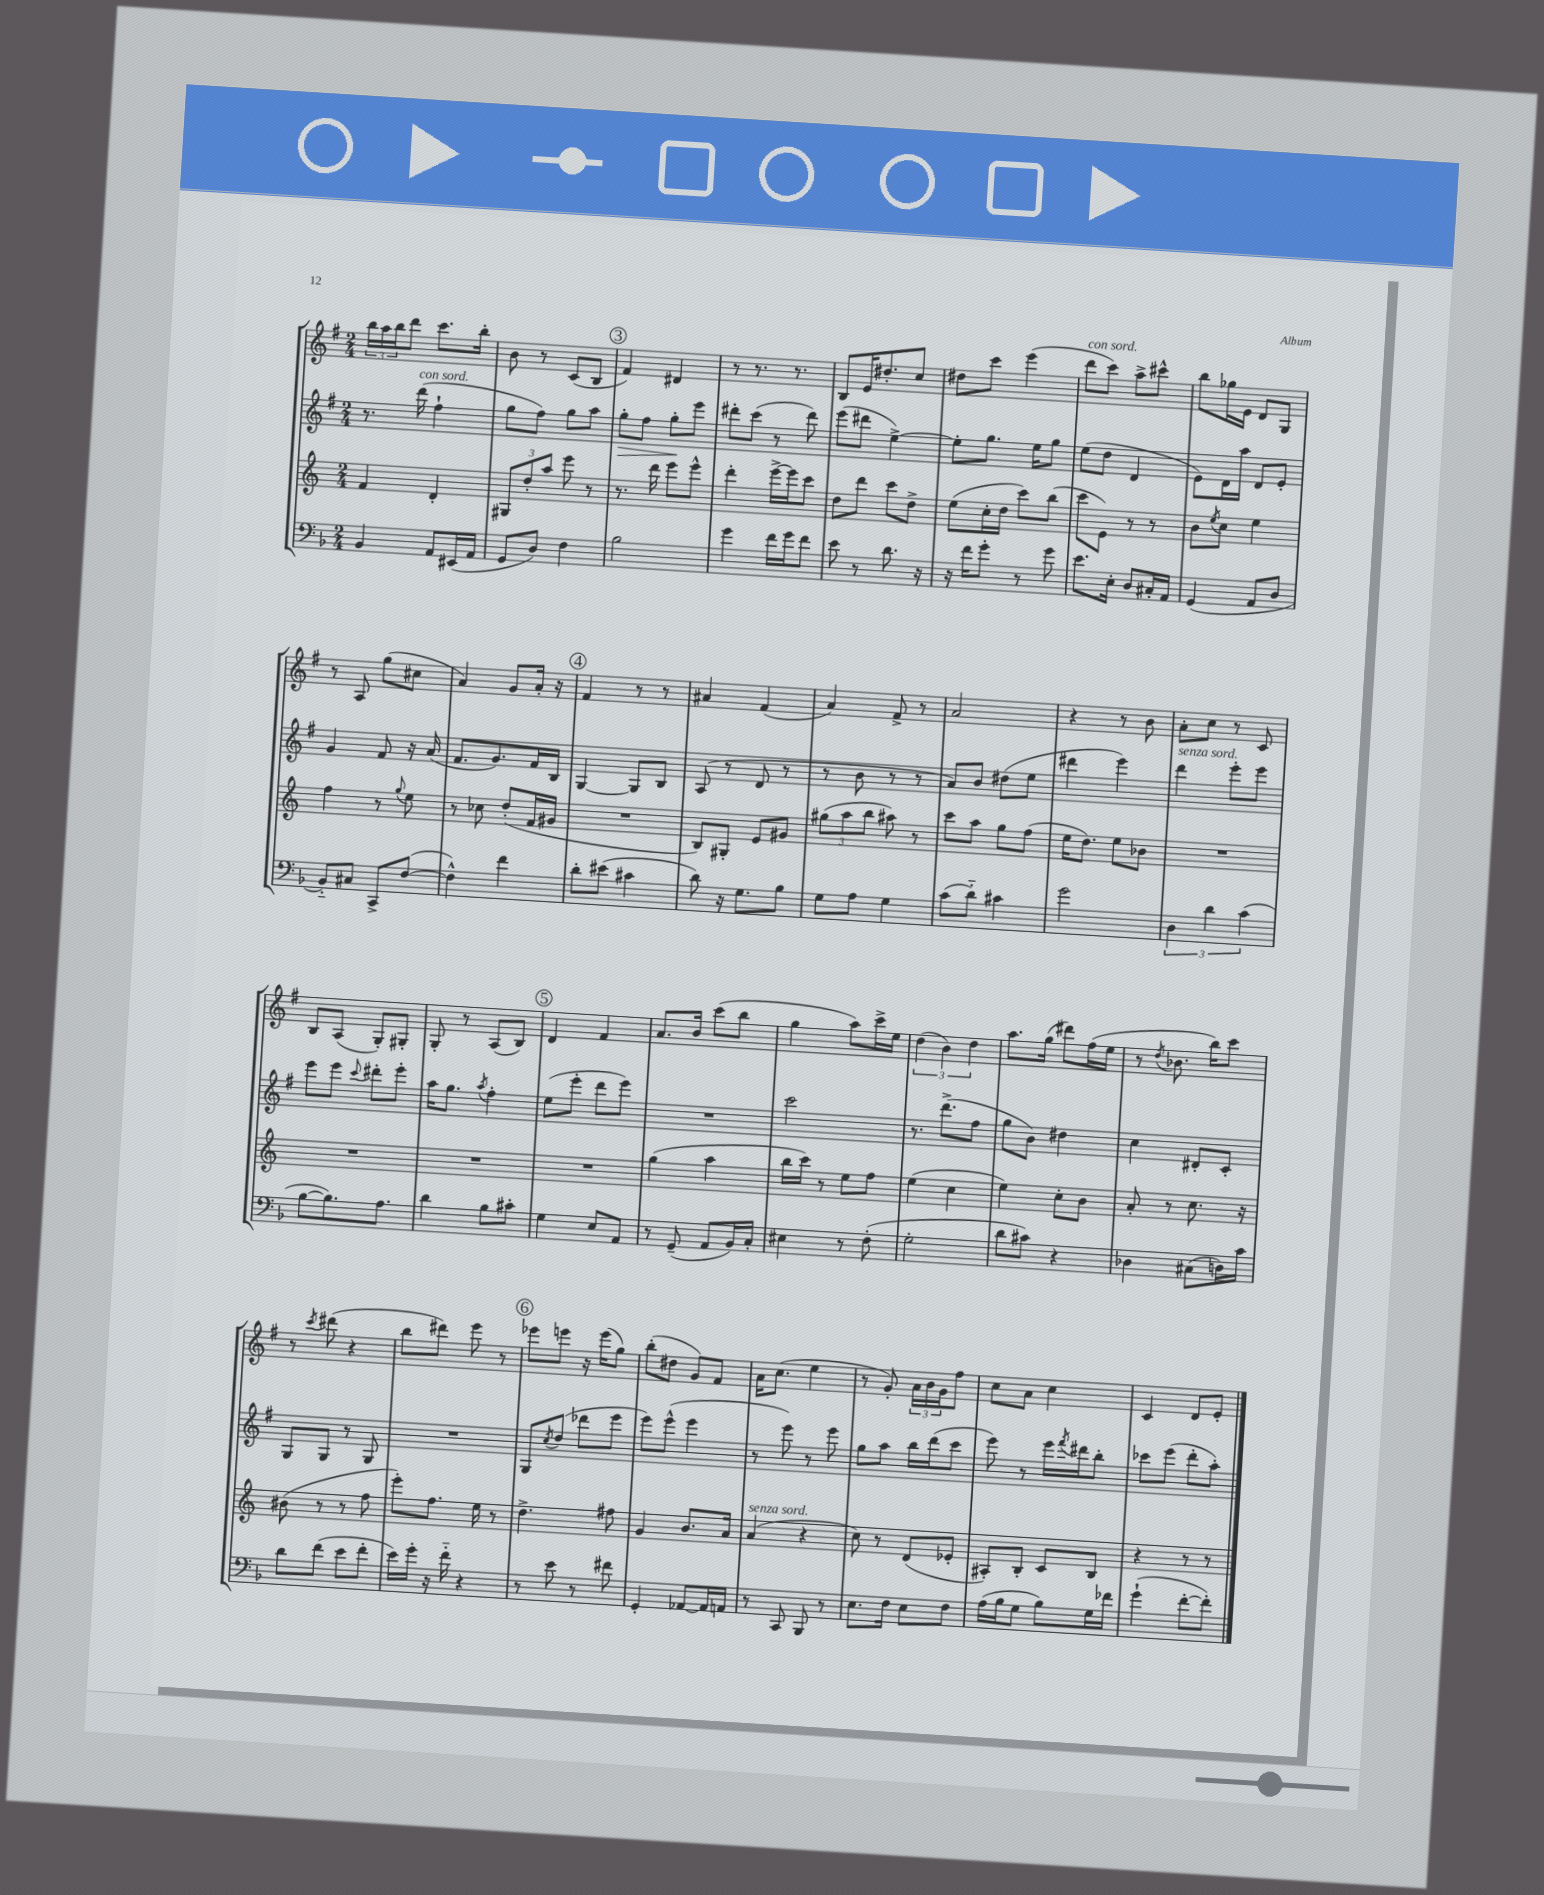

**kern	**kern	**kern	**kern
*staff4	*staff3	*staff2	*staff1
*clefF4	*clefG2	*clefG2	*clefG2
*k[b-]	*k[]	*k[f#]	*k[f#]
*M2/4	*M2/4	*M2/4	*M2/4
4BB-	4f	8.r	24bb
.	.	.	24aa
.	.	.	24bb
.	.	.	8ddd
.	.	(16ddd	.
8AA	4d'	4ff#`	8.ccc
(16EE#	.	.	.
16AA	.	.	16bb'
=	=	=	=
8GG	12G#	8gg	8b
.	12dd'	.	.
8D)	.	8ff#)	8r
.	12aa	.	.
4F	8eee	8gg	(8c
.	8r	8aa	8B
=	=	=	=
2B-	8.r	8gg'	4f#)
.	.	8ff#	.
.	16ddd	.	.
.	8eee	8gg'	4d#
.	8eee^^	8eee	.
=	=	=	=
4g	4ddd'	8ddd#'	8r
.	.	(8ccc	8.r
16f	[16eee^	8r	.
16g	16eee]	.	8.r
8f	8ccc	8ddd#)	.
=	=	=	=
8e	8dd	(8eee	8B
8r	8ddd	8ddd#	16e
.	.	.	8.dd#'
8.d	8ccc	[4ee^)	.
.	8dd^	.	8cc
16r	.	.	.
=	=	=	=
16r	(8ee	8ee']	8dd#
16f	.	.	.
8g'	16cc'	8.gg	8ccc
.	16dd	.	.
8r	8ccc)	.	(4eee
.	.	16ee	.
8g	(8bb	8gg	.
=	=	=	=
8.e	8ccc	(8ee	8ddd
.	8e)	8dd	8ccc)
16E'	.	.	.
8D	8r	4d	8aa^
16C#'	8r	.	8ccc#^^
16AA	.	.	.
=	=	=	=
(4GG	8b	8e)	8bb
.	8qee	.	.
.	8cc	16d	16gg-
.	.	16aa	16e
8AA	4ee	8d	8d
8D	.	8e'	8G
=	=	=	=
8BB-'~)	4ff	4g	8r
8C#	.	.	8A
8CC^	8r	8f#	(8gg
.	8qqgg	.	.
([8F	8ee	16r	8cc#
.	.	(16a	.
=	=	=	=
4F^^])	8r	8.f#	4a)
.	8cc-	.	.
.	.	8.g)	.
4f	(8dd'	.	8g
.	16f	16f#	16a'
.	16g#	16B	16r
=	=	=	=
8d'	2r	[4G	4f#
(8e#	.	.	.
4c#	.	8G]	8r
.	.	8B	8r
=	=	=	=
8d)	8B)	(8A	4a#
16r	8G#'	8r	.
8.G	.	.	.
.	8e	8d	(4f#
8B-	8g#	8r	.
=	=	=	=
8G	(12gg#	8r	4a)
.	12aa	.	.
8A	.	8b	.
.	12bb	.	.
4G	8aa#)	8r	8f#^
.	8r	8r	8r
=	=	=	=
(8c	8ccc	8a)	2a
8d'~)	8aa	8b	.
4c#	8gg	(8dd#	.
.	(8ff	8ee	.
=	=	=	=
2g	16ee	4ddd#	4r
.	8.dd)	.	.
.	8ee	4eee)	8r
.	8b-	.	8b
=	=	=	=
6D	2r	4ddd	8a'
.	.	.	8cc
6d	.	.	.
.	.	8eee'	8r
(6c	.	.	.
.	.	8eee	8c
=	=	=	=
[8B-	2r	8eee	8B
8.B-])	.	8eee	(8A
.	.	8qqccc	.
.	.	8ddd#'	8G')
8.A	.	.	.
.	.	8eee'	8G#'
=	=	=	=
4d	2r	16aa	8G'
.	.	8.gg	.
.	.	.	8r
.	.	8qaa	.
8B-	.	4ff#'	(8A
8c#'	.	.	8B)
=	=	=	=
4G	2r	(8ee	4d
.	.	8eee'	.
8E	.	8ddd	4f#
8AA	.	8eee)	.
=	=	=	=
8r	(4gg	2r	8.a
(8GG~	.	.	.
.	.	.	16b
8AA	4aa	.	(8ccc
16BB-)	.	.	8bb
16C'	.	.	.
=	=	=	=
4E#	16bb	2ccc	4gg
.	16ccc)	.	.
.	8r	.	.
8r	8ee	.	8aa)
(8F'	8ff	.	16ccc^
.	.	.	16ee
=	=	=	=
2G'	(4ee	8.r	(6dd
.	.	.	6b)
.	.	(8.ddd^	.
.	4cc	.	.
.	.	.	6dd
.	.	8ff#	.
=	=	=	=
8d	4ee)	8gg	8.aa
8c#)	.	8b)	.
.	.	.	(16gg
4r	8cc'	4dd#	8ddd#)
.	8b	.	(16ff#
.	.	.	16ee
=	=	=	=
4D-	8a'	4cc	8r
.	.	.	8qdd
.	8r	.	8.b-
(8C#	8.cc	8d#'	.
.	.	.	16bb)
16D)	.	8c'	8ccc
16c	16r	.	.
=	=	=	=
8d	(8b#	8G	8r
.	.	.	8qccc
(8f	8r	8G	(8ddd#
8e	8r	8r	4r
8f'	8ff	8G	.
=	=	=	=
16e)	8eee')	2r	8bb
16g'	.	.	.
16r	8.ff	.	8ddd#)
16f'~	.	.	.
4r	.	.	8eee
.	16ee	.	.
.	8r	.	8r
=	=	=	=
8r	4.dd^	8G	8eee-
.	.	8qcc	.
8e	.	(8dd	8eee
8r	.	8ddd-	16r
.	.	.	(16eee
8f#	8ff#	8eee	8gg)
=	=	=	=
4GG'	4g	8eee)	(8bb'
.	.	(8eee^^	8dd#
[8AA-	8.b	4eee	8g)
16AA-]	.	.	8f#
16AA	16a	.	.
=	=	=	=
8r	(4a	8r	16a
.	.	.	(8.cc
8CC	.	8eee)	.
8BBB-	4r	8r	4ee
8r	.	8eee	.
=	=	=	=
8.E	8cc)	8gg	8r
.	8r	8aa	8g')
16F	.	.	.
8E	(8d	16bb	24a
.	.	.	24b
.	.	(16ddd	.
.	.	.	24g
8F	8e-'	8ccc	8ff#
=	=	=	=
(16A	8A#')	8eee)	8cc
16B-	.	.	.
8G	8B'	8r	8a
8B-)	8c	16eee	4cc
.	.	8qfff#	.
.	.	16ddd#	.
16G	8B	8bb'	.
16f-	.	.	.
=	=	=	=
(4g`	4r	8ccc-	4c
.	.	(8eee	.
[8f'	8r	8ddd'	8d
8f'])	8r	8aa')	8e'
==	==	==	==
*-	*-	*-	*-
